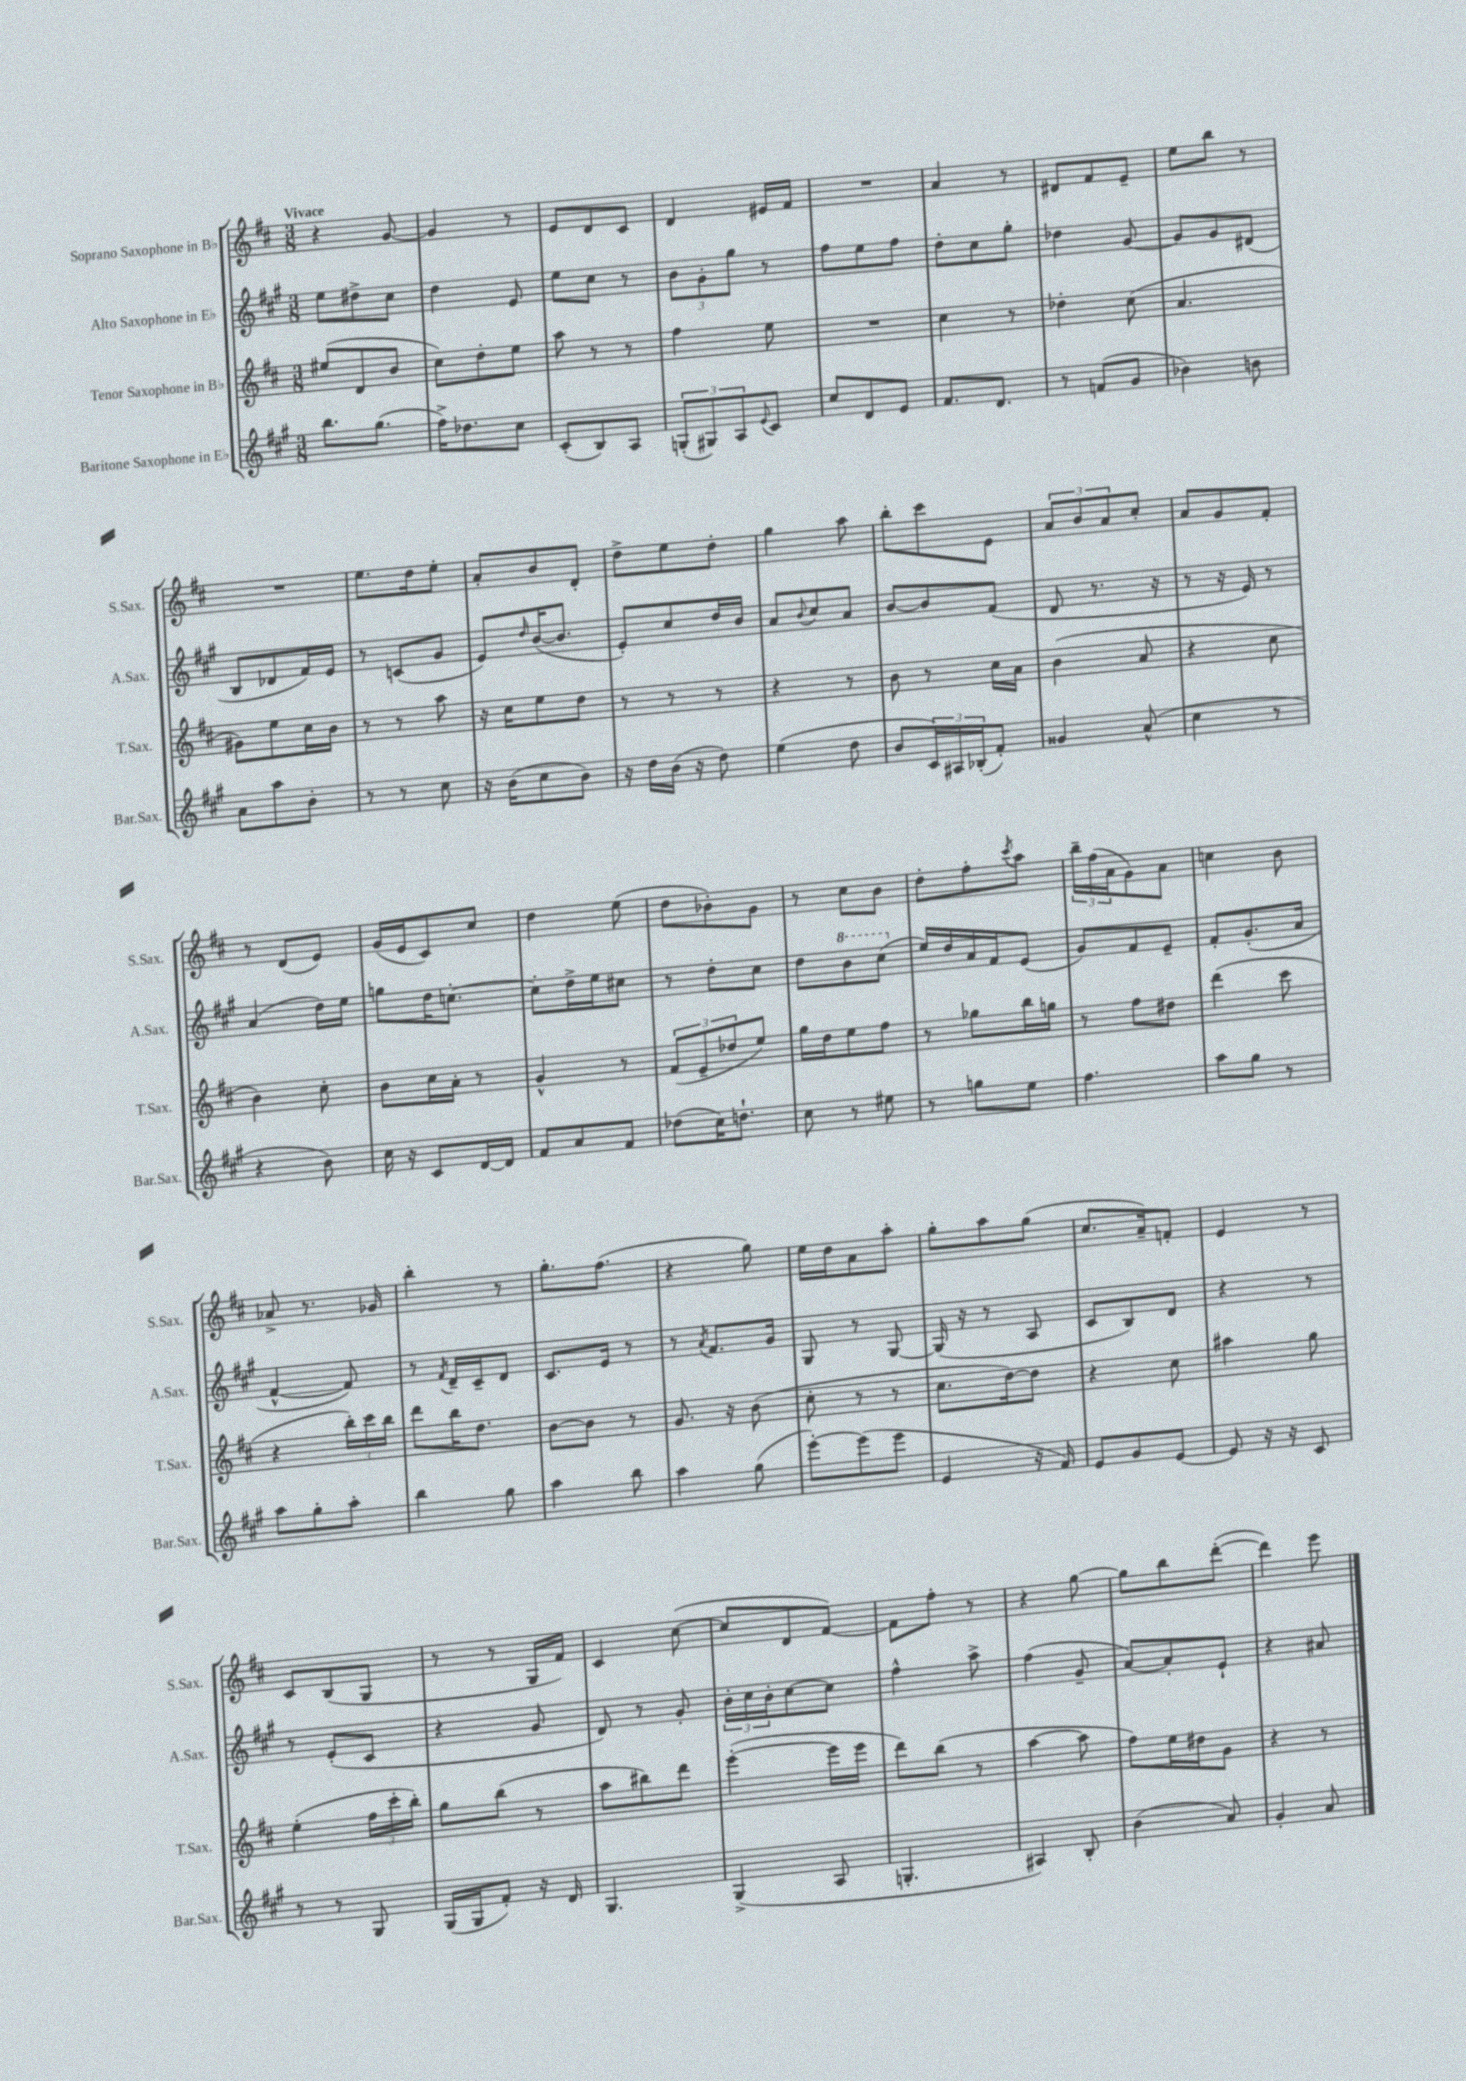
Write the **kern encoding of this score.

**kern	**kern	**kern	**kern
*part4	*part3	*part2	*part1
*staff4	*staff3	*staff2	*staff1
*I"Baritone Saxophone in E♭	*I"Tenor Saxophone in B♭	*I"Alto Saxophone in E♭	*I"Soprano Saxophone in B♭
*I'Bar.Sax.	*I'T.Sax.	*I'A.Sax.	*I'S.Sax.
*clefG2	*clefG2	*clefG2	*clefG2
*k[f#c#g#]	*k[f#c#]	*k[f#c#g#]	*k[f#c#]
*M3/8	*M3/8	*M3/8	*M3/8
=1	=1	=1	=1
!	!	!	!LO:TX:a:B:t=Vivace
8.bb\L	(8ee#X/L	8ee\L	4r
.	8d/	8dd#X^\	.
(8.gg#\J	.	.	.
.	8b/J	8cc#\J	[8g/
=2	=2	=2	=2
16ff#^\KL)	8cc#\L)	4dd\	4g/]
8.dd-X\	.	.	.
.	8dd'\	.	.
8cc#\J	8ee\J	8e/	8r
=3	=3	=3	=3
(8c#'/L	8aa\	8ee\L	8e/L
8B/)	8r	8cc#\J	8d/
8A/J	8r	8r	8c#/J
=4	=4	=4	=4
(12Gn'/L	4ff#\	12b\L	4d/
12G#X/)	.	12g#'\	.
12A/	.	12gg#\J	.
8qqe/	.	.	.
8c#/J	8ee\	8r	16e#X/LL
.	.	.	16f#/JJ
=5	=5	=5	=5
8cc#/L	4.r	8ff#\L	4.r
8d/	.	8ee\	.
8e/J	.	8ff#\J	.
=6	=6	=6	=6
8.f#/L	4cc#\	8dd'\L	4a/
.	.	8cc#\	.
8.d/J	.	.	.
.	8r	8gg#'\J	8r
=7	=7	=7	=7
8r	4dd-X'\	4dd-X\	8d#X/L
(8fn/L	.	.	8f#/
8g#/J	(8cc#\	[8g#/	8e~/J
=8	=8	=8	=8
4b-X\)	4.a/	8g#/L]	8ee\L
.	.	8g#/	8bb\J
8bn\	.	(8d#X/J	8r
!!LO:LB:g=z
=9	=9	=9	=9
8a\L	8g#X\L)	8B/L	4.r
8aa\	8ee\	8d-X/	.
8b'\J	16cc#\L	16f#/L)	.
.	16b\JJ	16e/JJ	.
=10	=10	=10	=10
8r	8r	8r	8.ee\L
8r	8r	(8cn/L	.
.	.	.	16dd\k
8cc#\	8aa\	8g#/J	8ee'\J
=11	=11	=11	=11
16r	16r	8e/L)	8a'/L
(16b\KL	16cc#\KL	.	.
.	.	16qqdd/	.
8cc#\	8ee\	([16b/K	8b/
.	.	8.b/J]	.
8b\J)	8dd\J	.	8d'/J
=12	=12	=12	=12
16r	8r	8e'/L)	8dd^\L
16dd\LL	.	.	.
(16b\JJ	8r	8cc#/	8ee\
16r	.	.	.
8dd\)	8r	16dd/L	8dd'\J
.	.	16b/JJ	.
=13	=13	=13	=13
(4ee\	4r	8a/L	4gg\
.	.	8qqb/	.
.	.	8cc#/	.
8dd\	8r	8a/J	8aa\
=14	=14	=14	=14
8b/L	8b\	[8b/L	8bb'\L
24c#/L)	8r	8b/]	8ccc#\
24A#X/	.	.	.
(24B-X'/J	.	.	.
8f#'/J)	16cc#\LL	(8f#/J	8e\J
.	16a\JJ	.	.
=15	=15	=15	=15
4g##X/	(4b\	8d/	12a/L
.	.	.	12b/
.	.	8.r	.
.	.	.	12a/
(8a^^/	8a/	.	8cc#'/J
.	.	16r	.
=16	=16	=16	=16
4cc#\	4r	8r	8a/L
.	.	16r	8g/
.	.	16e/)	.
8r	8cc#\	8r	8f#'/J
!!LO:LB:g=z
=17	=17	=17	=17
4r	4b\)	(4a/	8r
.	.	.	(8d/L
8b\)	8cc#'\	16dd\LL)	8e/J)
.	.	16ee\JJ	.
=18	=18	=18	=18
16cc#\	8b\L	8ggn\L	(16g/LL
16r	.	.	16e/J
8c#/L	16cc#\L	16dd\K	8c#/)
.	16a'\JJ	[8.ccn'\J	.
[16d/L	8r	.	8cc#/J
16d/JJ]	.	.	.
=19	=19	=19	=19
8f#/L	4g^^/	8cc'\L]	4dd\
8a/	.	16dd^\L	.
.	.	16ee\J	.
8f#/J	8r	8cc#X\J	(8ee\
=20	=20	=20	=20
(8dd-X\L	(12f#/L	8r	8dd\L
.	12e~/	.	.
16cc#\K)	.	8dd'\L	8b-X'\)
.	12dd-X/	.	.
8.ddn`\J	.	.	.
.	8ee/J)	8cc#\J	8g\J
=21	=21	=21	=21
8cc#\	16gg\LL	8dd\L	8r
.	16dd\J	.	.
*	*	*8va	*
8r	8ee\	8bb\	8cc#\L
8ee#X\	8ff#\J	(8ccc#\J	8b\J
=22	=22	=22	=22
*	*	*X8va	*
8r	8r	16ee/LL)	8dd'\L
.	.	16dd/	.
8ggn\L	8gg-X\L	16a/	8ff#'\
.	.	16f#/J	.
.	.	.	8qccc#/
8ee\J	16bb\L	(8e/J	8aa\J
.	16ggn\JJ	.	.
=23	=23	=23	=23
4.ff#\	8r	8g#/L)	24bb~\LL
.	.	.	(24ff#\
.	.	.	24a\J
.	8ff#\L	8f#/	8g\)
.	8dd#X\J	8e~/J	8a\J
=24	=24	=24	=24
8aa\L	(4ddd\	8f#'/L	4ccn\
8gg#\J	.	(8.g#'/	.
8r	8ccc#\	.	8b\
.	.	16a/Jk	.
!!LO:LB:g=z
=25	=25	=25	=25
8aa\L	4r	[4f#^^/	8a-X^/
8gg#'\	.	.	8.r
8aa'\J	24bb'\LL)	8f#/])	.
.	24ccc#\	.	.
.	.	.	16g-X/
.	24bb\JJ	.	.
=26	=26	=26	=26
4bb\	8ddd\L	8r	4bb'\
.	.	8qf#/	.
.	16bb\K	16d~/LL	.
.	8.dd\J	16c#~/J	.
8gg#\	.	8d/J	8r
=27	=27	=27	=27
4aa\	[8b\L	8.c#/L	8.gg'\L
.	8b\J]	.	.
.	.	16e/Jk	(8.ff#\J
8bb\	8r	8r	.
=28	=28	=28	=28
4aa\	8.g/	8r	4r
.	.	8qa/	.
.	.	8.f#/L	.
.	16r	.	.
(8gg#\	(8b\	.	8gg\)
.	.	16g#/Jk	.
=29	=29	=29	=29
[8eee'\L)	8cc#'\	8G#/	16ee\LL
.	.	.	16dd\J
(8eee\]	8r	8r	8a\
8eee\J	8r	[8G#/	8aa'\J
=30	=30	=30	=30
4e/	8.cc#\L	(16G#/]	8gg'\L
.	.	16r	.
.	.	8r	8aa\
.	[16dd\k)	.	.
16r	8dd\J]	8A/	(8gg\J
16f#/)	.	.	.
=31	=31	=31	=31
8e/L	4r	8c#/L	8.cc#/L
8g#/	.	8B/)	.
.	.	.	16a~/k)
[8e/J	8cc#\	8d/J	8fn'/J
=32	=32	=32	=32
8e/]	4aa#X\	4r	4e/
16r	.	.	.
16r	.	.	.
8c#/	8gg\	8r	8r
!!LO:LB:g=z
=33	=33	=33	=33
8r	(4ee'\	8r	8c#/L
8r	.	(8e'/L	(8B/
8G#/	24ff#\LL	8c#/J	8G/J
.	24ccc#'\	.	.
.	24bb'\JJ)	.	.
=34	=34	=34	=34
(16G#/LL	8gg\L	4r	8r
16G#/J	.	.	.
8f#'/J)	(8bb\J	.	8r
16r	8r	8g#/	16G/LL
16d/	.	.	16f#/JJ)
=35	=35	=35	=35
4.G#/	8aa\L	8d/)	4c#/
.	8bb#X\)	8r	.
.	8ddd\J	8g#'/	([8cc#\
=36	=36	=36	=36
(4G#^/	([4eee'\	24b'\LL	8cc#/L]
.	.	24cc#\	.
.	.	24b'\J	.
.	.	[8cc#\	8d/
8A/	16eee\LL]	8cc#\J]	[8f#/J)
.	16eee\JJ	.	.
=37	=37	=37	=37
4.Gn'/	8ddd\L)	4ff#^^\	8f#\L]
.	(8bb\J	.	8ff#'\J
.	8r	8aa^\	8r
=38	=38	=38	=38
4A#X/)	[4aa\	(4ff#\	4r
8B'/	8aa\]	8g#~/	[8gg\
=39	=39	=39	=39
(4b\	8ff#\L)	[8a/L)	8gg\L]
.	16ee\L	8a'/]	8bb\
.	16dd#X\J	.	.
8a/)	8g\J	8e`/J	([8ddd'\J
=40	=40	=40	=40
4g#'/	4r	4r	4ddd\])
8a/	8r	8a#X/	8eee\
==	==	==	==
*-	*-	*-	*-
